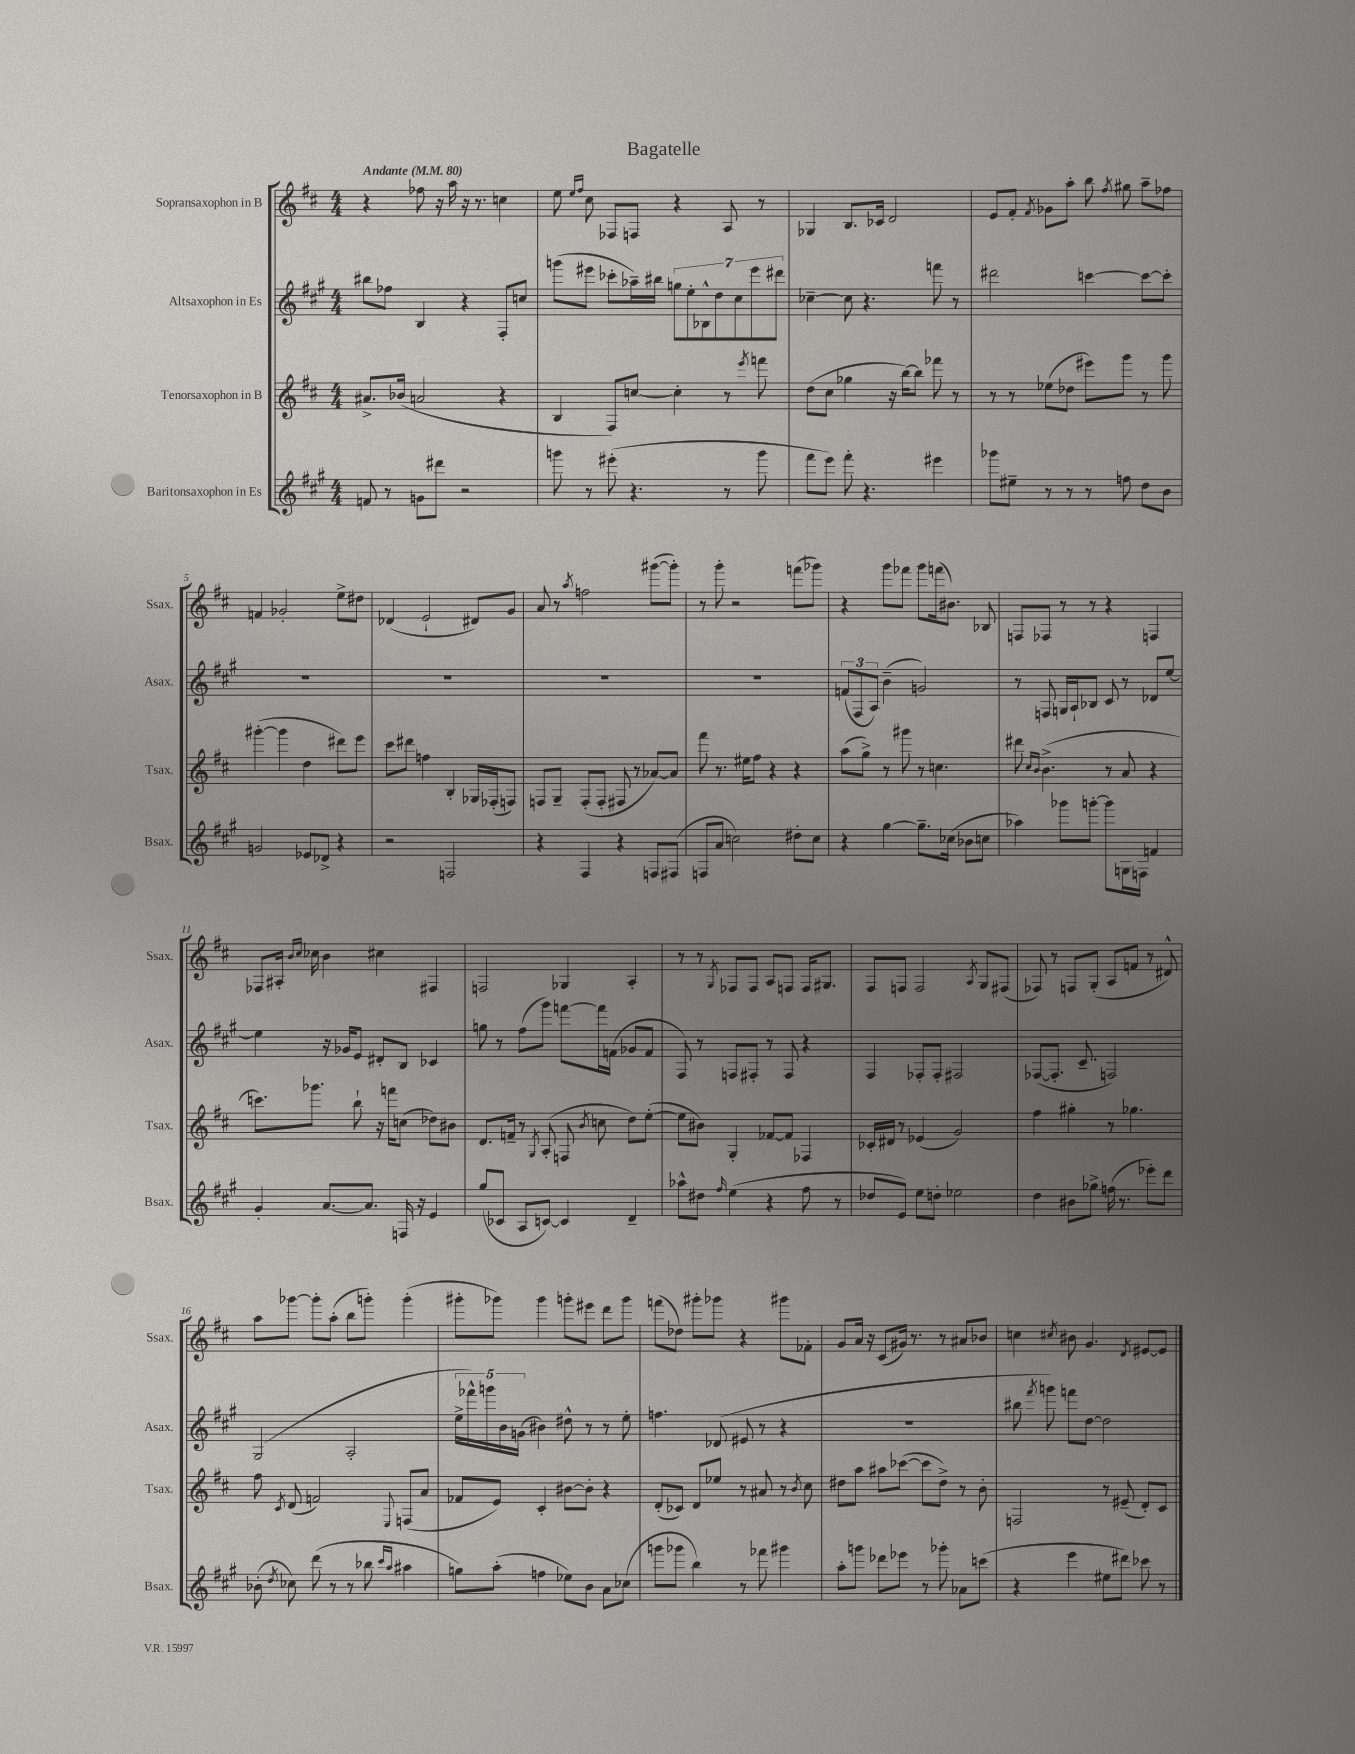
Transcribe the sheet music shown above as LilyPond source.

\header { title = "Bagatelle" }
<<
\new StaffGroup <<
\new Staff = "s0" \with { instrumentName = "Sopransaxophon in B" shortInstrumentName = "Ssax." } {
    \clef treble \key d \major \numericTimeSignature \time 4/4 \tempo "Andante" 4 = 80
    \autoBeamOff r4 fes''8 r16 a''16 r16 r8. c''4 |
    e''8 \grace { e''16[ fis''16] } cis''8 fes8[ f8] r4 a8 r8 |
    ges4 b8.[ ces'16] d'2 |
    e'8[ fis'8]-. \acciaccatura { fis'8 } ges'8[ a''8]-. b''8 \acciaccatura { fis''8 } gis''8 a''8[-- fes''8] |
    f'4 ges'2-. e''8[-> dis''8] |
    des'4( e'2-! dis'8[) g'8] |
    a'8 r8 \acciaccatura { a''8 } f''2 gis'''8[~( gis'''8]-.) |
    r8 g'''8-. r2 f'''8[( ges'''8]) |
    r4 g'''8[ fes'''8] g'''8[ f'''16( bis'8.]) bes8 |
    f8[ fes8] r8 r8 r4 f4 |
    fes8[ ais16]-. \grace { b'16[ cis''16] } ces''16 b'4 cis''4 fis4 |
    f2 ges4 a4-. |
    r8 r8 \acciaccatura { g8 } fes8[ fes8] a8[ f8] f16[ gis8.] |
    fis8[ f8] f2 \acciaccatura { a8 } g8[ fis8]( |
    fes8) r8 f8[ g8]-.( a8[ f'8] r8 dis'8-^) |
    a''8[ ges'''8]~ ges'''8[-. a''8]-.( b''8[ g'''8]-.) g'''4-.( |
    gis'''8[-. ges'''8]) ges'''4 g'''8[-. eis'''8] d'''8[ g'''8] |
    f'''8[( des''8]) gis'''8[-. ges'''8] r4 gis'''8[ fes'8]-. |
    g'8[ a'16] r16 cis'8[( gis'16]) r8. r8 ais'8[ bes'8] |
    c''4 \acciaccatura { cis''8 } bis'8 g'4. \acciaccatura { d'8 } eis'8[~ eis'8] \bar "|." |
}
\new Staff = "s1" \with { instrumentName = "Altsaxophon in Es" shortInstrumentName = "Asax." } {
    \clef treble \key a \major \numericTimeSignature \time 4/4
    \autoBeamOff bis''8[ fes''8] b4 r4 fis8[-. c''8] |
    g'''8[( eis'''8] ces'''8[-. aes''16--) bis''16] \tuplet 7/4 { g''8[ e''8-. bes8-^ d''8 cis''8 eis'''8 dis'''8] } |
    ces''4~-- ces''8 r4. f'''8 r8 |
    dis'''2 c'''4~ c'''8[~ c'''8]-. |
    R1 |
    R1 |
    R1 |
    R1 |
    \tuplet 3/2 { f'8[( fis8 a8]) } b'4--( g'2) |
    r8 f8 g16[ a16-! bes8] cis'8 r8 des'8[ e''8]~ |
    e''4 r16 ges'16[ e'8] dis'8[-. b8] ces'4 |
    g''8 r8 fis''8[( gis'''8]) f'''8[~ f'''16 f'16]( ges'8[ f'8] |
    fis8) r8 f8[ fis8]-. r8 fis8 r4 |
    fis4 fes8[-. fes8]-. fis2 |
    fes8[~( fes8.]-. cis'8.-- f2) |
    gis2( a2-. |
    \tuplet 5/4 { e''16[-> fes'''16-^) g'''16 b'16 g'16]( } bis'4) dis''8-^ r8 r8 e''8-. |
    f''4. des'8( eis'8 r8 r4 |
    R1 |
    bis''8 \acciaccatura { fis'''8 } g'''8) f'''8[ d''8]~ d''2 \bar "|." |
}
\new Staff = "s2" \with { instrumentName = "Tenorsaxophon in B" shortInstrumentName = "Tsax." } {
    \clef treble \key d \major \numericTimeSignature \time 4/4
    \autoBeamOff ais'8.[-> bes'16]( a'2 r4 |
    b4 fis8[) c''8]~ c''4-. r8 \acciaccatura { e'''8 } f'''8 |
    d''8[( cis''8] ges''4 r16 b''16[~) b''8] fes'''8 r8 |
    r8 r8 ees''8[( des''8] eis'''8[) g'''8] r8 g'''8 |
    gis'''4~-.( gis'''4 d''4 dis'''8[) e'''8] |
    cis'''8[ dis'''8] f''4 b4-. ges16[ fes16-.( f8]) |
    f8[ g8]-- f8[-.( f8]-. fis8 r8 aes'8[~) aes'8] |
    fis'''8 r8. eis''16[ fis''8] r4 r4 |
    a''8[( g''8]->) r8 gis'''8 r8 c''4. |
    dis'''8 \grace { cis''16[ b'16] } b'4.->( r8 a'8 r4 |
    c'''8.[) ges'''8.] b''8-! r16 f'''16[ c''8]( des''8[) bis'8] |
    d'8.[ f'16]-- r8 \acciaccatura { g8 } a8-.( f8 \acciaccatura { b'8 } c''8 d''8[) e''8]~-.( |
    e''8[ bis'8]) g4-. fes'8[~ fes'8] fes4 |
    ces'16[-. dis'16] r8 ees'4( g'2) |
    fis''4 gis''4-. r8 ges''4. |
    fis''8 \acciaccatura { cis'8 } d'8( f'2) \appoggiatura { e8 } f8[( a'8] |
    fes'8[ e'8]) cis'4-. bis'8[~ bis'8]-. r4 |
    d'8[-.( ces'8]) d'8[ ees''8] r8 ais'8 r8 \acciaccatura { b'8 } cis''8 |
    dis''8[ a''8] ais''8[ ces'''8]~( ces'''8[ dis''8]->) r8 b'8-. |
    f2 r8 eis'8--( d'8[-.) cis'8] \bar "|." |
}
\new Staff = "s3" \with { instrumentName = "Baritonsaxophon in Es" shortInstrumentName = "Bsax." } {
    \clef treble \key a \major \numericTimeSignature \time 4/4
    \autoBeamOff f'8 r8 g'8[ dis'''8] r2 |
    g'''8 r8 eis'''8-.( r4. r8 g'''8 |
    fis'''8[ e'''8]) fis'''8-. r4. eis'''4 |
    ges'''8[ eis''8]-- r8 r8 r8 f''8 d''8[ b'8] |
    g'2 ees'8[ des'8]-> r4 |
    r2 f2 |
    r4 fis4 r4 f8[ fis8]( |
    f8[ a'8] c''2) dis''8[-. c''8] |
    r4 gis''4~ gis''8.[-- ces''16]( bes'8[ c''8] |
    aes''4) ges'''8[ g'''8]~-. g'''8[ g16 f16] f'4 |
    gis'4-. a'8.[~ a'8.] f16 r16 e'4 |
    gis''8[( ces'8] a8[ c'8]~) c'4 d'4-- |
    aes''8[-^ dis''8] \grace { fis''16 } e''4( r4 fis''8 r8 |
    des''8[ e'8]) e''8[ d''8]-. ees''2 |
    d''4 bis'8[ ges''8]-> f''16( r8. ees'''8[-.) d'''8] |
    bes'8-.( \acciaccatura { d''8 } ces''8) d'''8( r8 r8 bes''8 \grace { cis'''16[ a''16] } ais''4 |
    g''8[) a''8]-.( f''4 ees''8[) b'8] a'8[ ces''8]( |
    g'''8[ ges'''8] b''4) r8 fes'''8 gis'''4 |
    a''8[-. g'''8] des'''8[ ees'''8] r8 ges'''8-. aes'8[ c'''8]( |
    r4 e'''4 eis''8[ dis'''8]) ces'''8 r8 \bar "|." |
}
>>
>>
